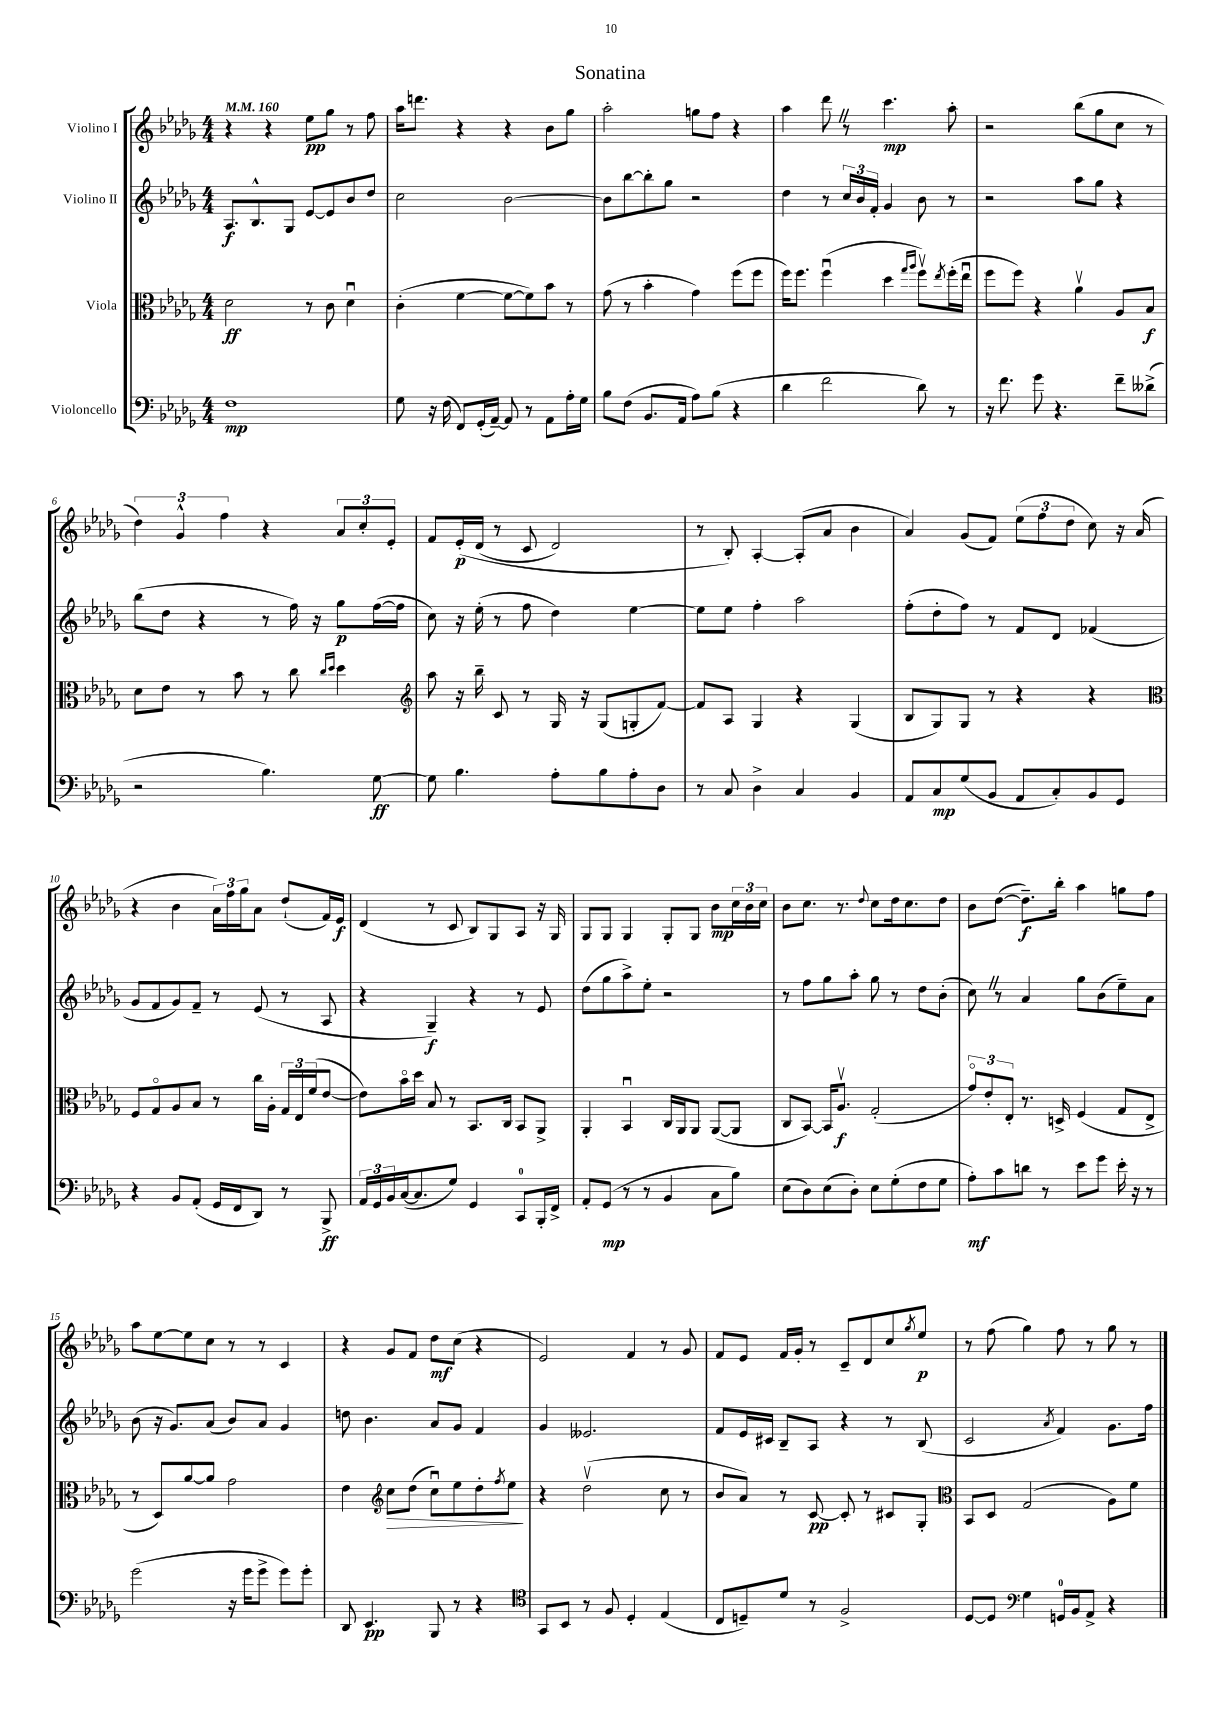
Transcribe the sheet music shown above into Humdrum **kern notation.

**kern	**kern	**kern	**kern
*staff4	*staff3	*staff2	*staff1
*clefF4	*clefC3	*clefG2	*clefG2
*k[b-e-a-d-g-]	*k[b-e-a-d-g-]	*k[b-e-a-d-g-]	*k[b-e-a-d-g-]
*M4/4	*M4/4	*M4/4	*M4/4
*MM160	*MM160	*MM160	*MM160
1F	2d-	8.A-	4r
.	.	8.B-^^	.
.	.	.	4r
.	.	8G-	.
.	8r	[8e-	8ee-
.	8c	8e-]	8gg-
.	4d-u	8b-	8r
.	.	8dd-	8ff
=	=	=	=
8G-	(4c'	2cc	16aa-
.	.	.	8.ddd
16r	.	.	.
(16F	.	.	.
8FF)	[4f	.	4r
(16GG-'	.	.	.
[16AA-~)	.	.	.
8AA-]	8f_	[2b-	4r
8r	8f])	.	.
8AA-	8b-	.	8b-
16A-'	8r	.	8gg-
16G-	.	.	.
=	=	=	=
8B-	(8g-	8b-]	2aa-'
(8F	8r	[8bb-	.
8.BB-	4b-'	8bb-']	.
.	.	8gg-	.
16AA-	.	.	.
8A-)	4g-)	2r	8gg
(8B-	.	.	8ff
4r	(8ff	.	4r
.	8ff	.	.
=	=	=	=
4d-	16ff)	4dd-	4aa-
.	8.ff	.	.
2f	(4ffu	8r	8ddd-
.	.	24cc	8r
.	.	24b-	.
.	.	24f'	.
.	4dd-	4g-	4.ccc
.	16qqgg-	.	.
.	16qqaa-	.	.
8d-)	8ffv)	8b-	.
.	8qee-	.	.
8r	(16ff'	8r	8aa-'
.	16ee-u	.	.
=	=	=	=
16r	8ff	2r	2r
8.f	.	.	.
.	8ff)	.	.
8g-	4r	.	.
4.r	.	.	.
.	4a-v	8aa-	(8bb-
.	.	8gg-	8gg-
8f~	8A-	4r	8cc
(8d--^	8B-	.	8r
=	=	=	=
2r	8d-	(8bb-	6dd-)
.	8e-	8dd-	.
.	.	.	6g-^^
.	8r	4r	.
.	.	.	6ff
.	8b-	.	.
4.B-)	8r	8r	4r
.	8cc	16ff)	.
.	.	16r	.
.	16qqcc	.	.
.	16qqdd-	.	.
.	4dd-	8gg-	12a-
.	.	.	12cc'
[8G-	.	([16ff	.
.	.	.	12e-'
.	.	16ff]	.
=	=	=	=
*	*clefG2	*	*
8G-]	8aa-	8cc)	8f
4.B-	16r	16r	&(16e-'
.	16bb-~	(16ee-'	(16d-
.	8c	8r	8r
.	8r	8ff	8c
8A-'	16G-	4dd-)	2d-)
.	16r	.	.
8B-	(8G-	.	.
8A-'	8G'	[4ee-	.
8D-	[8f)	.	.
=	=	=	=
8r	8f]	8ee-]	8r
8C	8A-	8ee-	8B-'&)
4D-^	4G-	4ff'	[4A-'
4C	4r	2aa-	(8A-']
.	.	.	8a-
4BB-	(4G-	.	4b-
=	=	=	=
8AA-	8B-	(8ff'	4a-)
8C	8G-)	8dd-'	.
(8G-	8G-	8ff)	(8g-
8BB-	8r	8r	8f)
8AA-	4r	8f	(12ee-
.	.	.	12ff
8C')	.	8d-	.
.	.	.	12dd-
8BB-	4r	(4f-	8cc)
8GG-	.	.	16r
.	.	.	(16a-
=	=	=	=
*	*clefC3	*	*
4r	8F	8g-	4r
.	8G-o	8f	.
8BB-	8A-	8g-)	4b-
(8AA-'	8B-	8f~	.
16GG-	8r	8r	24a-)
.	.	.	24ff
16FF	.	.	.
.	.	.	24gg-
8DD-)	16cc	(8e-	8a-
.	16A-'	.	.
8r	24G-	8r	(8dd-`
.	24E-	.	.
.	(24f	.	.
8BBB-^	[8e-	8A-	16f)
.	.	.	16e-
=	=	=	=
24AA-	8e-])	4r	(4d-
24GG-	.	.	.
24BB-	.	.	.
([16C	16b-o	.	.
8.C]	16dd-	.	.
.	8B-	4G-~)	8r
8G-)	8r	.	8c
4GG-	8.BB-	4r	8B-)
.	.	.	8G-
.	16C	.	.
8CC	8BB-	8r	8A-
16BBB-'	8AA-^	8e-	16r
16FF^	.	.	16G-
=	=	=	=
8AA-'	4AA-'	(8dd-	8G-
(8GG-	.	8gg-	8G-
8r	4BB-u	8aa-^)	4G-
8r	.	8ee-'	.
4BB-	16C	2r	8G-'
.	16AA-	.	.
.	8AA-	.	8G-
8C	([8AA-	.	8b-
8B-)	8AA-]	.	24cc
.	.	.	24b-
.	.	.	24cc
=	=	=	=
(8E-	8C	8r	8b-
8D-)	[8BB-)	8ff	8.cc
(8E-	16BB-]	8gg-	.
.	8.A-v	.	8.r
8D-')	.	8aa-'	.
.	.	.	8qqdd-
8E-	(2G-'	8gg-	8cc
(8G-'	.	8r	16dd-
.	.	.	8.cc
8F	.	8dd-	.
8G-	.	(8b-'	8dd-
=	=	=	=
8A-')	12g-o)	8cc)	8b-
.	12e-'	.	.
8c	.	8r	([8dd-
.	12E-'	.	.
8d	8.r	4a-	8.dd-~])
8r	.	.	.
.	16D^	.	16bb-'
8e-	(4F	8gg-	4aa-
8g-	.	(8b-	.
16e-'	8G-	8ee-~)	8gg
16r	.	.	.
8r	8E-^	8a-	8ff
=	=	=	=
(2g-	8r	(8b-	8aa-
.	8D-)	16r	[8ee-
.	.	8.g-)	.
.	[8a-	.	8ee-]
.	8a-]	(8a-	8cc
16r	2g-	8b-)	8r
16g-	.	.	.
8g-^	.	8a-	8r
8g-)	.	4g-	4c
8g-'	.	.	.
=	=	=	=
8DD-	4e-	8dd	4r
4.EE-	.	4.b-	.
*	*clefG2	*	*
.	8cc	.	8g-
.	(8dd-	.	8f
8BBB-	8ccu)	8a-	8dd-
8r	8ee-	8g-	(8cc
4r	8dd-'	4f	4r
.	8qff	.	.
.	8ee-	.	.
=	=	=	=
*clefC4	*	*	*
8GG-	4r	4g-	2e-)
8BB-	.	.	.
8r	(2dd-v	2.e--	.
8F	.	.	.
4D-'	.	.	4f
(4E-	8cc	.	8r
.	8r	.	8g-
=	=	=	=
8C	8b-	8f	8f
8D~)	8a-)	16e-	8e-
.	.	16c#	.
8d-	8r	8B-~	16f
.	.	.	16g-'
8r	[8c	8A-	8r
2F^	8c']	4r	8c~
.	8r	.	8d-
.	8c#	8r	8cc
.	.	.	8qgg-
.	8G-'	(8B-	8ee-
=	=	=	=
*	*clefC3	*	*
[8D-	8BB-	2c	8r
8D-]	8D-	.	(8ff
*clefF4	*	*	*
4G-	(2G-	.	4gg-)
.	.	8qa-	.
16GG	.	4f)	8ff
16BB-	.	.	.
8AA-^	.	.	8r
4r	8A-)	8.g-	8gg-
.	8f	.	8r
.	.	16ff	.
==	==	==	==
*-	*-	*-	*-
